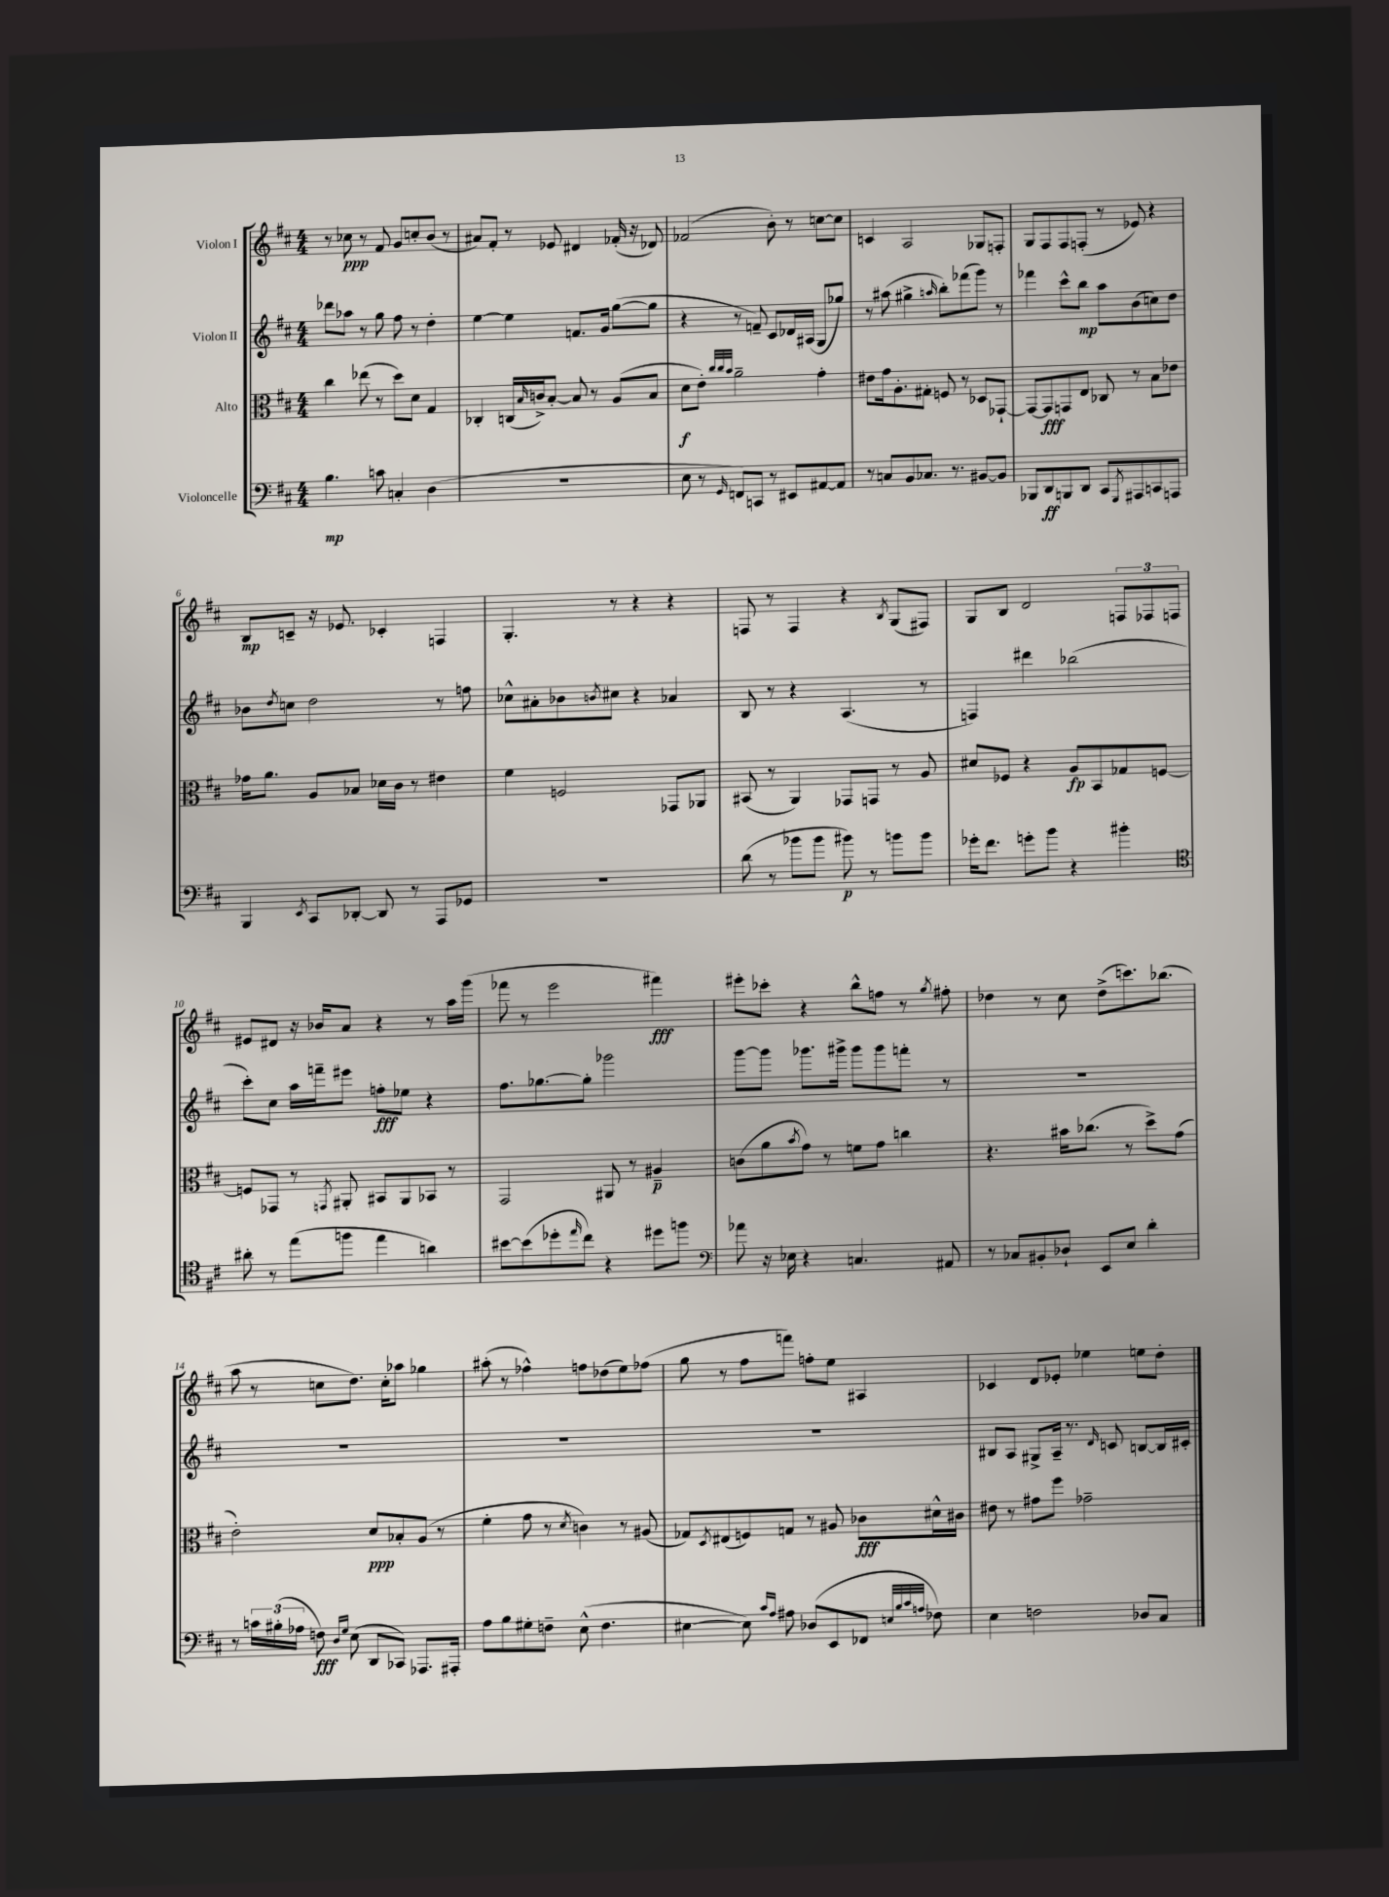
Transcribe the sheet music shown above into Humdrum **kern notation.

**kern	**dynam	**kern	**dynam	**kern	**dynam	**kern	**dynam
*part4	*part4	*part3	*part3	*part2	*part2	*part1	*part1
*staff4	*staff4	*staff3	*staff3	*staff2	*staff2	*staff1	*staff1
*I"Violoncelle	*	*I"Alto	*	*I"Violon II	*	*I"Violon I	*
*clefF4	*	*clefC3	*	*clefG2	*	*clefG2	*
*k[f#c#]	*	*k[f#c#]	*	*k[f#c#]	*	*k[f#c#]	*
*M4/4	*	*M4/4	*	*M4/4	*	*M4/4	*
=1	=1	=1	=1	=1	=1	=1	=1
4.B\	mp	4cc#\	.	8ddd-X\L	.	8r	.
.	.	.	.	8aa-X\J	.	8cc-X\	ppp
.	.	(8ee-X\	.	8r	.	8r	.
8cn\	.	8r	.	8gg\	.	8f#/	.
4Cn'/	.	8dd\L)	.	8ff#\	.	8g/L	.
.	.	8d\J	.	8r	.	8ccn'/	.
(4D\	.	4G/	.	4dd'\	.	(8b/J	.
.	.	.	.	.	.	8r	.
=2	=2	=2	=2	=2	=2	=2	=2
1r	.	4C-X'/	.	[4ee\	.	8a#X/L)	.
.	.	.	.	.	.	8f#'/J	.
.	.	(16Cn/LL	.	4ee\]	.	8r	.
.	.	16qqB/	.	.	.	.	.
.	.	16cn^/J)	.	.	.	.	.
.	.	[8B'/J	.	.	.	8e-X/	.
.	.	8B/]	.	8.fn/L	.	4d#X/	.
.	.	8r	.	.	.	.	.
.	.	.	.	16g/Jk	.	.	.
.	.	(8A/L	.	([8gg\L	.	(16f-X'/	.
.	.	.	.	.	.	16r	.
.	.	8B/J	.	8gg\J]	.	8d-X/)	.
=3	=3	=3	=3	=3	=3	=3	=3
8E\	.	8d\L	f	4r	.	(2f-X/	.
8r	.	8e'\J)	.	.	.	.	.
.	.	32qqcc#/LLL	.	.	.	.	.
.	.	32qqcc#/	.	.	.	.	.
16qqGG/	.	32qqb/JJJ	.	.	.	.	.
8FFn/L)	.	2a~\	.	8r	.	.	.
8CCn/J	.	.	.	8fn~/)	.	.	.
8r	.	.	.	8c#/L	.	8b'\)	.
8EE#X/L	.	.	.	16d-X/L	.	8r	.
.	.	.	.	(16A#X/JJ	.	.	.
[8AA#X/	.	4g'\	.	8G/L	.	[8ccn\L	.
8AA#/J]	.	.	.	8gg-X/J)	.	8cc\J]	.
=4	=4	=4	=4	=4	=4	=4	=4
8r	.	8e#X\L	.	8r	.	4cn/	.
8Cn/L	.	16g\k	.	(8aa#X\	.	.	.
.	.	8.A'\	.	.	.	.	.
8BB/	.	.	.	4gg#X^\	.	2A/	.
8.C-X/J	.	8G#X'\J	.	.	.	.	.
.	.	.	.	16qqaan/	.	.	.
.	.	8Fn/	.	8bb'\L)	.	.	.
8.r	.	.	.	.	.	.	.
.	.	8r	.	(8fff-X\	.	.	.
[8BB#X/L	.	8D-X/L	.	8ggg\J)	.	8G-X/L	.
8BB#/J]	.	[8GG-X`/J	.	8r	.	8Fn'/J	.
=5	=5	=5	=5	=5	=5	=5	=5
8BBB-X/L	.	8GG-/L_	.	4fff-X\	.	8G/L	.
8DD/	ff	8GG-/]	fff	.	.	8F#/	.
8BBBn/	.	8GGn/	.	8ccc#^^\L	.	8F#/	.
8DD/J	.	8E/J	.	8bb\J	mp	(8Fn'/J	.
8CC#/L	.	8C-X/	.	8aa\L	.	8r	.
8qGGG/	.	.	.	.	.	.	.
8AAA#X/	.	8r	.	(8b\	.	8e-X/)	.
8CCn/	.	8B\L	.	8ccn\)	.	4r	.
8AAAn/J	.	8e-X\J	.	8dd\J	.	.	.
!!LO:LB:g=z
=6	=6	=6	=6	=6	=6	=6	=6
4BBB/	.	16g-X\KL	.	8b-X\L	.	8B/L	mp
.	.	8.a\J	.	.	.	.	.
.	.	.	.	8qdd/	.	.	.
.	.	.	.	8ccn\J	.	8cn~/J	.
8qEE/	.	.	.	.	.	.	.
8CC#/L	.	8A/L	.	2dd\	.	16r	.
.	.	.	.	.	.	8.e-X/	.
[8DD-X'/J	.	8B-X/J	.	.	.	.	.
8DD-/]	.	16d-X\LL	.	.	.	4c-X'/	.
.	.	16c#\JJ	.	.	.	.	.
8r	.	8r	.	.	.	.	.
8AAA/L	.	4e#X\	.	8r	.	4Fn/	.
8GG-X/J	.	.	.	8ffn\	.	.	.
=7	=7	=7	=7	=7	=7	=7	=7
1r	.	4f#\	.	8cc-X^^\L	.	4.G'/	.
.	.	.	.	8a#X'\	.	.	.
.	.	2Fn/	.	8b-X\	.	.	.
.	.	.	.	8qbn/	.	.	.
.	.	.	.	8cc#X\J	.	8r	.
.	.	.	.	4r	.	4r	.
.	.	8GG-X/L	.	4a-X/	.	4r	.
.	.	8AA-X/J	.	.	.	.	.
=8	=8	=8	=8	=8	=8	=8	=8
(8d\	.	(8BB#X/	.	8B/	.	8Fn/	.
8r	.	8r	.	8r	.	8r	.
8b-X\L	.	4AA/)	.	4r	.	4F/	.
8b-\J	.	.	.	.	.	.	.
8b#X\)	p	8GG-X/L	.	(4.A/	.	4r	.
8r	.	8GGn/J	.	.	.	.	.
.	.	.	.	.	.	8qB/	.
8bn\L	.	8r	.	.	.	(8G/L	.
8b\J	.	8A/	.	8r	.	8F#X/J)	.
=9	=9	=9	=9	=9	=9	=9	=9
16g-X'\KL	.	8d#X/L	.	4Fn/)	.	8G/L	.
8.f#\J	.	.	.	.	.	.	.
.	.	8F-X/J	.	.	.	8B/J	.
8gn'\L	.	4r	.	4ddd#X\	.	2d/	.
8b\J	.	.	.	.	.	.	.
4r	.	8A/L	fp	(2bb-X\	.	.	.
.	.	8BB/	.	.	.	.	.
4b#X'\	.	8G-X/	.	.	.	12Fn/L	.
.	.	.	.	.	.	12F-X/	.
.	.	[8Fn/J	.	.	.	.	.
.	.	.	.	.	.	12Fn/J	.
!!LO:LB:g=z
=10	=10	=10	=10	=10	=10	=10	=10
*clefC4	*	*	*	*	*	*	*
8a#X'\	.	8Fn/L]	.	8ccc#'\L)	.	8e#X/L	.
8r	.	8GG-X/J	.	8cc#\J	.	8d#X/J	.
(8ee\L	.	8r	.	16aa\LL	.	16r	.
.	.	.	.	16fffn~\J	.	16b-X/KL	.
.	.	8qGGn/	.	.	.	.	.
8ffn\J	.	8AA#X'/	.	8eee#X\J	.	8a/J	.
4ee\	.	8BB#X/L	.	8ffn'\L	fff	4r	.
.	.	8AA#/	.	8ee-X\J	.	.	.
4an\)	.	8BB-X/J	.	4r	.	8r	.
.	.	8r	.	.	.	16aa\LL	.
.	.	.	.	.	.	(16ggg\JJ	.
=11	=11	=11	=11	=11	=11	=11	=11
[8b#X\L	.	2GG/	.	8.ff#\L	.	8fff-X\	.
(8b#\]	.	.	.	.	.	8r	.
.	.	.	.	[8.gg-X\	.	.	.
8dd-X'\	.	.	.	.	.	2eee\	.
16qqee/	.	.	.	.	.	.	.
8cc#\J)	.	.	.	8gg-'\J]	.	.	.
4r	.	8AA#X/	.	2ggg-X\	.	.	.
.	.	8r	.	.	.	.	.
8dd#X\L	.	4A#X~/	p	.	.	4fff#X\)	fff
8ffn\J	.	.	.	.	.	.	.
=12	=12	=12	=12	=12	=12	=12	=12
*clefF4	*	*	*	*	*	*	*
8a-X\	.	(8cn\L	.	[8ggg\L	.	8eee#X'\L	.
16r	.	8a\	.	8ggg\J]	.	8ccc-X'\J	.
16E-X\	.	.	.	.	.	.	.
.	.	8qb/	.	.	.	.	.
4r	.	8g\J)	.	8.ggg-X\L	.	4r	.
.	.	8r	.	.	.	.	.
.	.	.	.	16ggg#X^\Jk	.	.	.
4.Cn/	.	8fn\L	.	8ggg#\L	.	8bb^^\L	.
.	.	8g\J	.	8ggg#\	.	8ffn\J	.
.	.	4ccn\	.	8fffn'\J	.	8r	.
.	.	.	.	.	.	8qgg/	.
8AA#X/	.	.	.	8r	.	8ff#X'\	.
=13	=13	=13	=13	=13	=13	=13	=13
8r	.	4.r	.	1r	.	4dd-X\	.
8C-X/L	.	.	.	.	.	.	.
8BB#X'/	.	.	.	.	.	8r	.
8D-X`/J	.	16b#X\KL	.	.	.	8cc#\	.
.	.	(8.cc-X\J	.	.	.	.	.
8EE/L	.	.	.	.	.	(8dd-^\L	.
8E/J	.	8r	.	.	.	8.cccn\)	.
4d'\	.	8dd^\L)	.	.	.	.	.
.	.	.	.	.	.	(8.bb-X\J	.
.	.	(8g\J	.	.	.	.	.
!!LO:LB:g=z
=14	=14	=14	=14	=14	=14	=14	=14
8r	.	2e'\)	.	1r	.	8aa\	.
24cn\LL	.	.	.	.	.	8r	.
(24B#X'\	.	.	.	.	.	.	.
24A-X\JJ	.	.	.	.	.	.	.
8Fn\)	fff	.	.	.	.	8ccn\L	.
16qqD/LL	.	.	.	.	.	.	.
16qqG/JJ	.	.	.	.	.	.	.
(8E\	.	.	.	.	.	8.dd\J)	.
8DD/L	.	8d/L	ppp	.	.	.	.
.	.	.	.	.	.	16cc'\KL	.
8CC-X/J)	.	8B-X'/	.	.	.	8aa-X\J	.
8.AAA-X/L	.	(8A/J	.	.	.	4gg-X\	.
.	.	8r	.	.	.	.	.
16AAA#X'/Jk	.	.	.	.	.	.	.
=15	=15	=15	=15	=15	=15	=15	=15
8A\L	.	4f#'\	.	1r	.	(8aa#X'\	.
8B\	.	.	.	.	.	8r	.
8G#X'\	.	8g\	.	.	.	4ff-X^^\)	.
8Fn~\J	.	8r	.	.	.	.	.
.	.	8qd/	.	.	.	.	.
(8E^^\	.	4cn\)	.	.	.	8ffn\L	.
4.F\	.	.	.	.	.	(8dd-X\	.
.	.	8r	.	.	.	8ee\)	.
.	.	(8A#X/	.	.	.	(8ff-X\J	.
=16	=16	=16	=16	=16	=16	=16	=16
[4E#X\	.	8G-X/L)	.	1r	.	8gg\	.
.	.	8qD/	.	.	.	.	.
.	.	(8E#X/	.	.	.	8r	.
8E#\])	.	8Fn/)	.	.	.	8ff#\L	.
16qqc#/LL	.	.	.	.	.	.	.
16qqA/JJ	.	.	.	.	.	.	.
8A#X\	.	8Gn/J	.	.	.	8fffn\J)	.
(8D-X/L	.	8r	.	.	.	8ffn'\L	.
8EE/	.	8A#X/	.	.	.	8ee\J	.
8FF-X/J	.	8c-X\L	fff	.	.	4A#X/	.
32qqEn/LLL	.	.	.	.	.	.	.
32qqB/	.	.	.	.	.	.	.
32qqc#/	.	.	.	.	.	.	.
32qqAn/JJJ	.	.	.	.	.	.	.
8F-X\)	.	16d#X^^\L	.	.	.	.	.
.	.	16c#X\JJ	.	.	.	.	.
=17	=17	=17	=17	=17	=17	=17	=17
4E\	.	8e#X\	.	8B#X/L	.	4c-X/	.
.	.	8r	.	8A/J	.	.	.
2Fn\	.	8g#X\L	.	8G#X^/L	.	8d/L	.
.	.	8ff#\J	.	16A~/Jk	.	8e-X'/J	.
.	.	.	.	8.r	.	.	.
.	.	2g-X~\	.	.	.	4ee-X\	.
.	.	.	.	16qqd/	.	.	.
.	.	.	.	8cn/	.	.	.
8D-X/L	.	.	.	[8Bn/L	.	8een\L	.
8C#/J	.	.	.	16B/L]	.	8dd'\J	.
.	.	.	.	16c#X'/JJ	.	.	.
==	==	==	==	==	==	==	==
*-	*-	*-	*-	*-	*-	*-	*-
